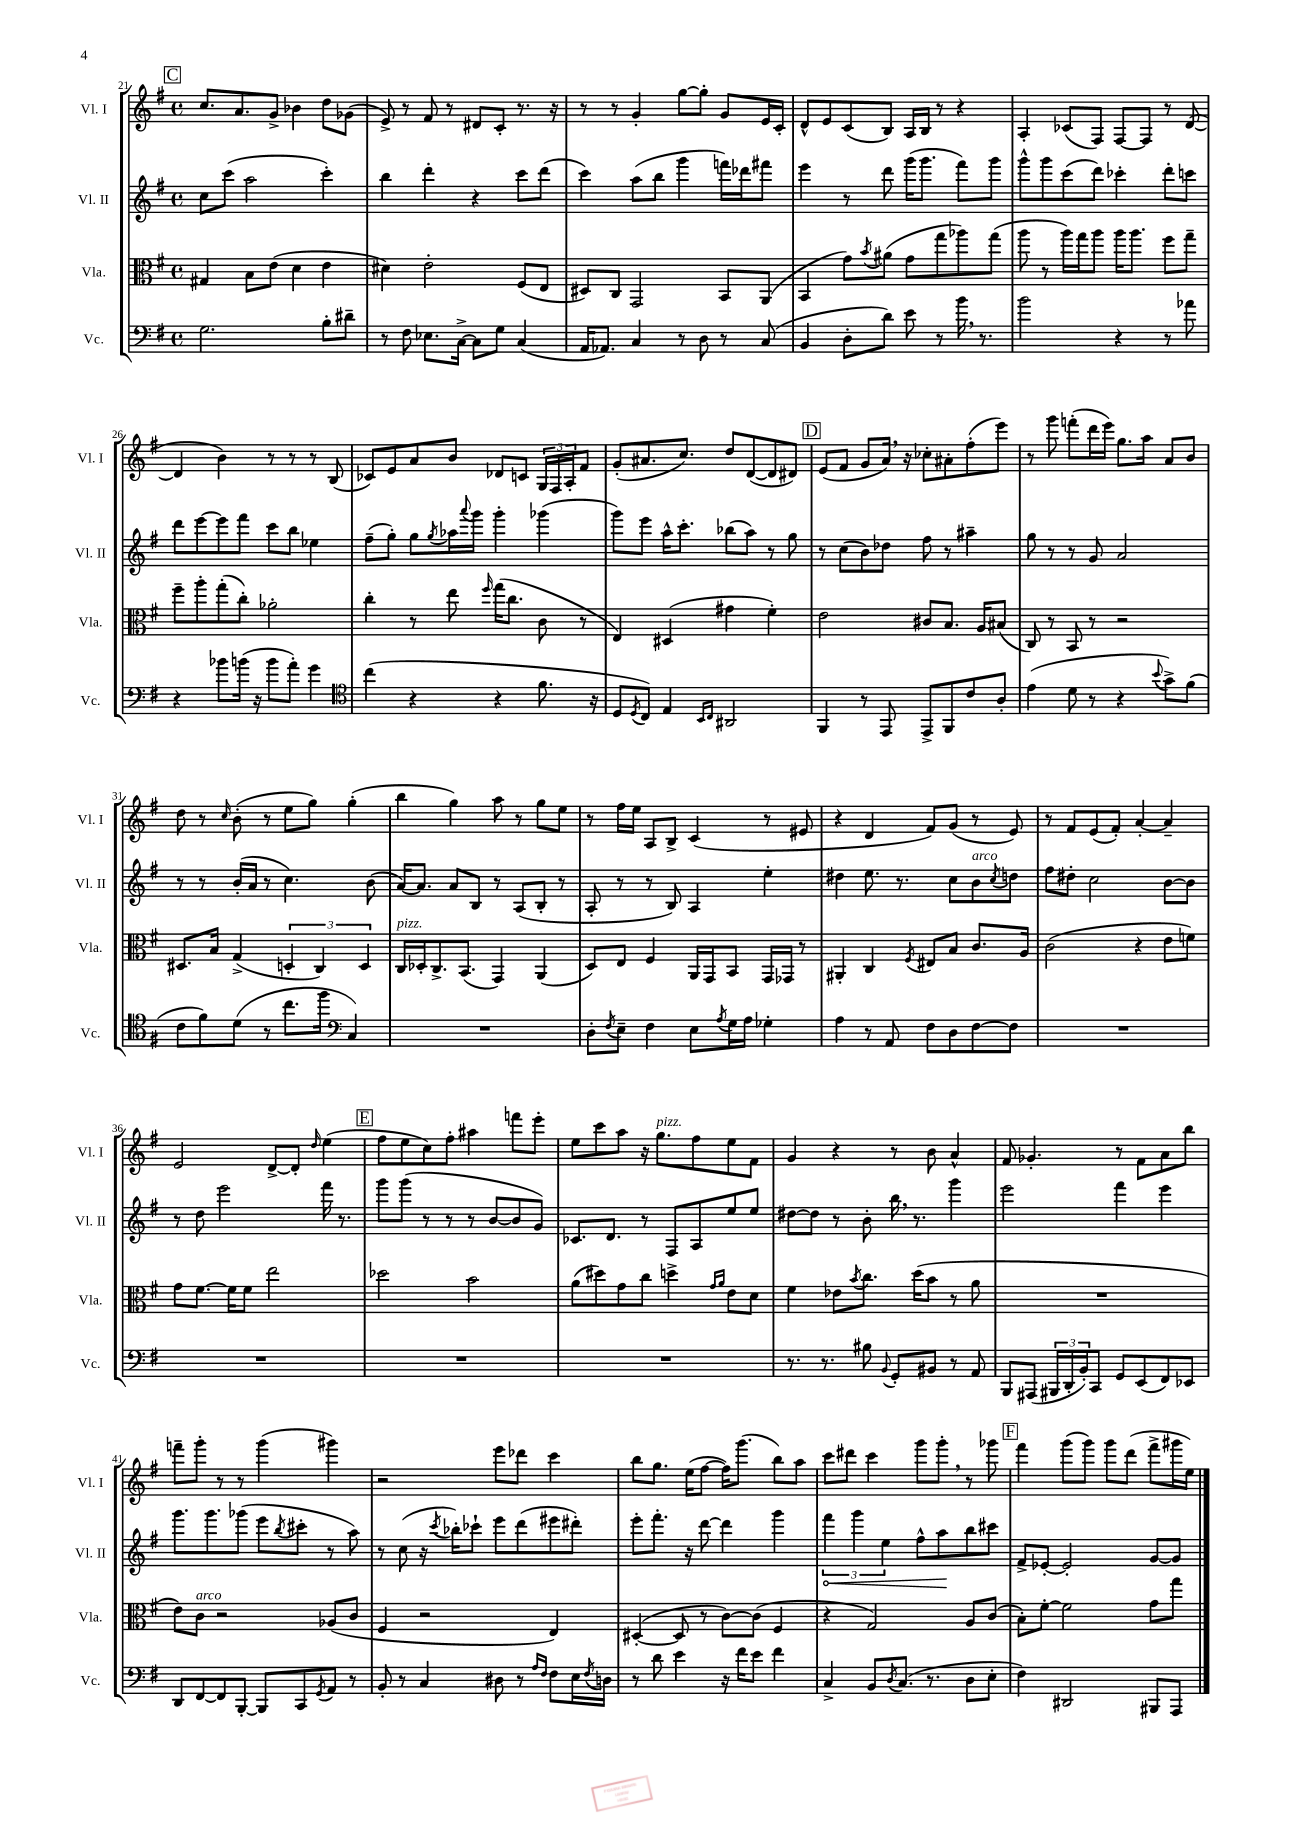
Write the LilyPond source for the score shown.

<<
\new StaffGroup <<
\new Staff = "s0" \with { instrumentName = "Vl. I" shortInstrumentName = "Vl. I" } {
    \clef treble \key g \major \defaultTimeSignature \time 4/4
    \mark \markup { \box "C" } c''8. a'8. g'8-> bes'4 d''8 ges'8( |
    e'8->) r8 fis'8 r8 dis'8 c'8-. r8. r16 |
    r8 r8 g'4-. g''8~ g''8-. g'8 e'16 c'16-. |
    d'8-^ e'8 c'8( b8) a16 b16 r8 r4 |
    a4-. ces'8( fis8) fis8~ fis8 r8 d'8~( |
    d'4 b'4) r8 r8 r8 b8( |
    ces'8) e'8 a'8 b'8 des'8 c'8 \tuplet 3/2 { g16 fis16 a16-. } fis'8 |
    g'8-.( ais'8. c''8.) d''8 d'8~( d'8 dis'8) |
    \mark \markup { \box "D" } e'8( fis'8 g'8 a'16) \breathe r16 ces''8-. ais'8-. fis''8-.( e'''8) |
    r8 g'''8 f'''8-.( d'''16 e'''16) g''8. a''16 a'8 b'8 |
    d''8 r8 \grace { c''16 } b'8-.( r8 e''8 g''8) g''4-.( |
    b''4 g''4) a''8 r8 g''8 e''8 |
    r8 fis''16 e''16 a8 b8-> c'4( r8 eis'8 |
    r4 d'4 fis'8) g'8( r8 e'8) |
    r8 fis'8 e'8( fis'8-.) a'4~-. a'4-- |
    e'2 d'8~-> d'8-. \grace { d''16 } e''4( |
    \mark \markup { \box "E" } fis''8 e''8 c''8) fis''8-. ais''4 f'''8 e'''8-. |
    e''8 c'''8 a''8 r16 g''8.^\markup { \italic "pizz." } fis''8 e''8 fis'8 |
    g'4 r4 r8 b'8 a'4-^ |
    fis'8 ges'4.-. r8 fis'8 a'8 b''8 |
    f'''8-- g'''8-. r8 r8 g'''4( gis'''4) |
    r2 e'''8 des'''8 c'''4 |
    b''8 g''8. e''16( fis''8~ fis''16) g'''8.( b''8) a''8 |
    c'''8 dis'''8 c'''4 g'''8 g'''8-. \breathe r8 ges'''8 |
    \mark \markup { \box "F" } fis'''4 g'''8( g'''8) g'''8 d'''8( fis'''8-> gis'''16 e''16) \bar "|." |
}
\new Staff = "s1" \with { instrumentName = "Vl. II" shortInstrumentName = "Vl. II" } {
    \clef treble \key g \major \defaultTimeSignature \time 4/4
    \mark \markup { \box "C" } c''8 c'''8( a''2 c'''4-.) |
    b''4 d'''4-. r4 c'''8 d'''8( |
    c'''4) a''8( b''8 g'''4 f'''16) des'''16 fis'''8 |
    e'''4 r8 d'''8 g'''16( g'''8. fis'''8) g'''8 |
    g'''8-^ g'''8 c'''8( d'''8) ces'''4-. d'''8-. c'''8 |
    d'''8 e'''8~ e'''8 fis'''8 c'''8 b''8 ees''4 |
    fis''8--( g''8-.) g''8 \acciaccatura { g''8 } aes''16 \appoggiatura { a'''8 } g'''16 g'''4-. ges'''4( |
    g'''8) e'''8 a''16-^ c'''8.-. bes''8( a''8) r8 g''8 |
    \mark \markup { \box "D" } r8 c''8( b'8) des''8 fis''8 r8 ais''4-- |
    g''8 r8 r8 g'8 a'2 |
    r8 r8 b'16-.( a'16 r8 c''4.) b'8( |
    a'16~) a'8. a'8 b8 r8 a8( b8-. r8 |
    a8-. r8 r8 b8) a4 e''4-. |
    dis''4 e''8. r8. c''8 b'8^\markup { \italic "arco" } \acciaccatura { c''8 } d''8 |
    fis''8 dis''8-. c''2 b'8~ b'8 |
    r8 d''8 e'''2 fis'''16 r8. |
    \mark \markup { \box "E" } g'''8 g'''8( r8 r8 r8 b'8~ b'8 g'8) |
    ces'8. d'8. r8 fis8 a8 e''8 e''8 |
    dis''8~ dis''8 r8 b'8-. b''16 \breathe r8. g'''4 |
    e'''2 fis'''4 e'''4 |
    g'''8. g'''8. ges'''8( e'''8 \acciaccatura { b''8 } cis'''8-. r8 a''8) |
    r8 c''8( r16 \acciaccatura { c'''8 } bes''16-.) ces'''8-! e'''8 d'''8( eis'''8 dis'''8-.) |
    e'''8-. fis'''8.-. r16 d'''8~ d'''4 g'''4 |
    \tuplet 3/2 { \once \override Hairpin.circled-tip = ##t fis'''4\< g'''4 e''4 } fis''8-^ a''8\! b''8 cis'''8 |
    \mark \markup { \box "F" } fis'8-> ees'8~-. ees'2-. g'8~ g'8 \bar "|." |
}
\new Staff = "s2" \with { instrumentName = "Vla." shortInstrumentName = "Vla." } {
    \clef alto \key g \major \defaultTimeSignature \time 4/4
    \mark \markup { \box "C" } gis4 b8 e'8( d'4 e'4 |
    dis'4) e'2-. fis8( e8 |
    dis8) c8 g,2 b,8 a,8( |
    b,4 g'8) \acciaccatura { b'8 } ais'8( g'8 g''8 aes''8) g''8( |
    a''8 r8 a''16) g''16 a''8 a''16 a''8. fis''8 g''8-- |
    fis''8-- a''8-. g''8-.( c''8-.) aes'2-. |
    c''4-. r8 e''8 \grace { fis''16 } g''16( c''8. c'8 r8 |
    e4) dis4( gis'4 fis'4-.) |
    \mark \markup { \box "D" } e'2 cis'8 b8. a16 bis8( |
    c8) r8 b,8 r8 r2 |
    dis8. b16 g4->( \tuplet 3/2 { d4-. c4) d4 } |
    c16^\markup { \italic "pizz." } des16-. c8.-> b,8.( g,4) a,4( |
    d8) e8 fis4 a,16 g,16 b,8 g,16 ges,16 r8 |
    ais,4-. c4 \acciaccatura { fis8 } eis8 b8 c'8. a16 |
    c'2( r4 e'8 f'8) |
    g'8 fis'8.~ fis'16 fis'8 e''2 |
    \mark \markup { \box "E" } des''2 b'2 |
    a'8( dis''8) g'8 c''8 d''4-> \grace { g'16 a'16 } e'8 d'8 |
    fis'4 ees'8 \acciaccatura { b'8 } c''8. d''16( b'8 r8 a'8 |
    R1 |
    e'8) c'8^\markup { \italic "arco" } r2 aes8( c'8 |
    fis4 r2 e4) |
    dis4~-.( dis8 r8 c'8~) c'8( fis4 |
    r4 g2) a8 c'8( |
    \mark \markup { \box "F" } b8-.) fis'8~-. fis'2 g'8 g''8 \bar "|." |
}
\new Staff = "s3" \with { instrumentName = "Vc." shortInstrumentName = "Vc." } {
    \clef bass \key g \major \defaultTimeSignature \time 4/4
    \mark \markup { \box "C" } g2. b8-. dis'8-- |
    r8 fis8 ees8. c16~-> c8 g8 c4( |
    a,16 aes,8.) c4 r8 d8 r8 c8( |
    b,4 d8-. d'8) e'8 r8 b'16 \breathe r8. |
    b'2 r4 r8 aes'8 |
    r4 bes'8 b'16( r16 b'8 a'8-.) g'4 |
    \clef tenor c''4( r4 r4 fis'8. r16 |
    d8 \acciaccatura { d8 } c8) e4 \grace { b,16 c16 } ais,2 |
    \mark \markup { \box "D" } fis,4 r8 e,8 e,8-> fis,8 c'8 a8-. |
    e'4( d'8 r8 r4 \appoggiatura { b'8 } g'8->) fis'8( |
    c'8 fis'8) d'8( r8 c''8. fis''16 \clef bass c4) |
    R1 |
    d8-. \acciaccatura { fis8 } e8-- fis4 e8 \acciaccatura { a8 } g16 a16 ges4-. |
    a4 r8 a,8 fis8 d8 fis8~ fis8 |
    R1 |
    R1 |
    \mark \markup { \box "E" } R1 |
    R1 |
    r8. r8. bis8 \appoggiatura { b,8 } g,8-. bis,8 r8 a,8 |
    b,,8 ais,,8( \tuplet 3/2 { bis,,16 d,16-. b,16-.) } c,8 g,8 e,8( fis,8) ees,8 |
    d,8 fis,8~ fis,8 b,,8~-. b,,8 c,8 \acciaccatura { g,8 } a,8 r8 |
    b,8-. r8 c4 dis8 r8 \grace { a16 fis16 } fis8 e16 \acciaccatura { fis8 } d16 |
    r8 d'8 e'4 r16 fis'16 e'8 fis'4 |
    c4-> b,8 \acciaccatura { d8 } c8.( r8. d8 e8-. |
    \mark \markup { \box "F" } fis4) dis,2 bis,,8 a,,8 \bar "|." |
}
>>
>>
\layout { \context { \Score currentBarNumber = #21 } }
